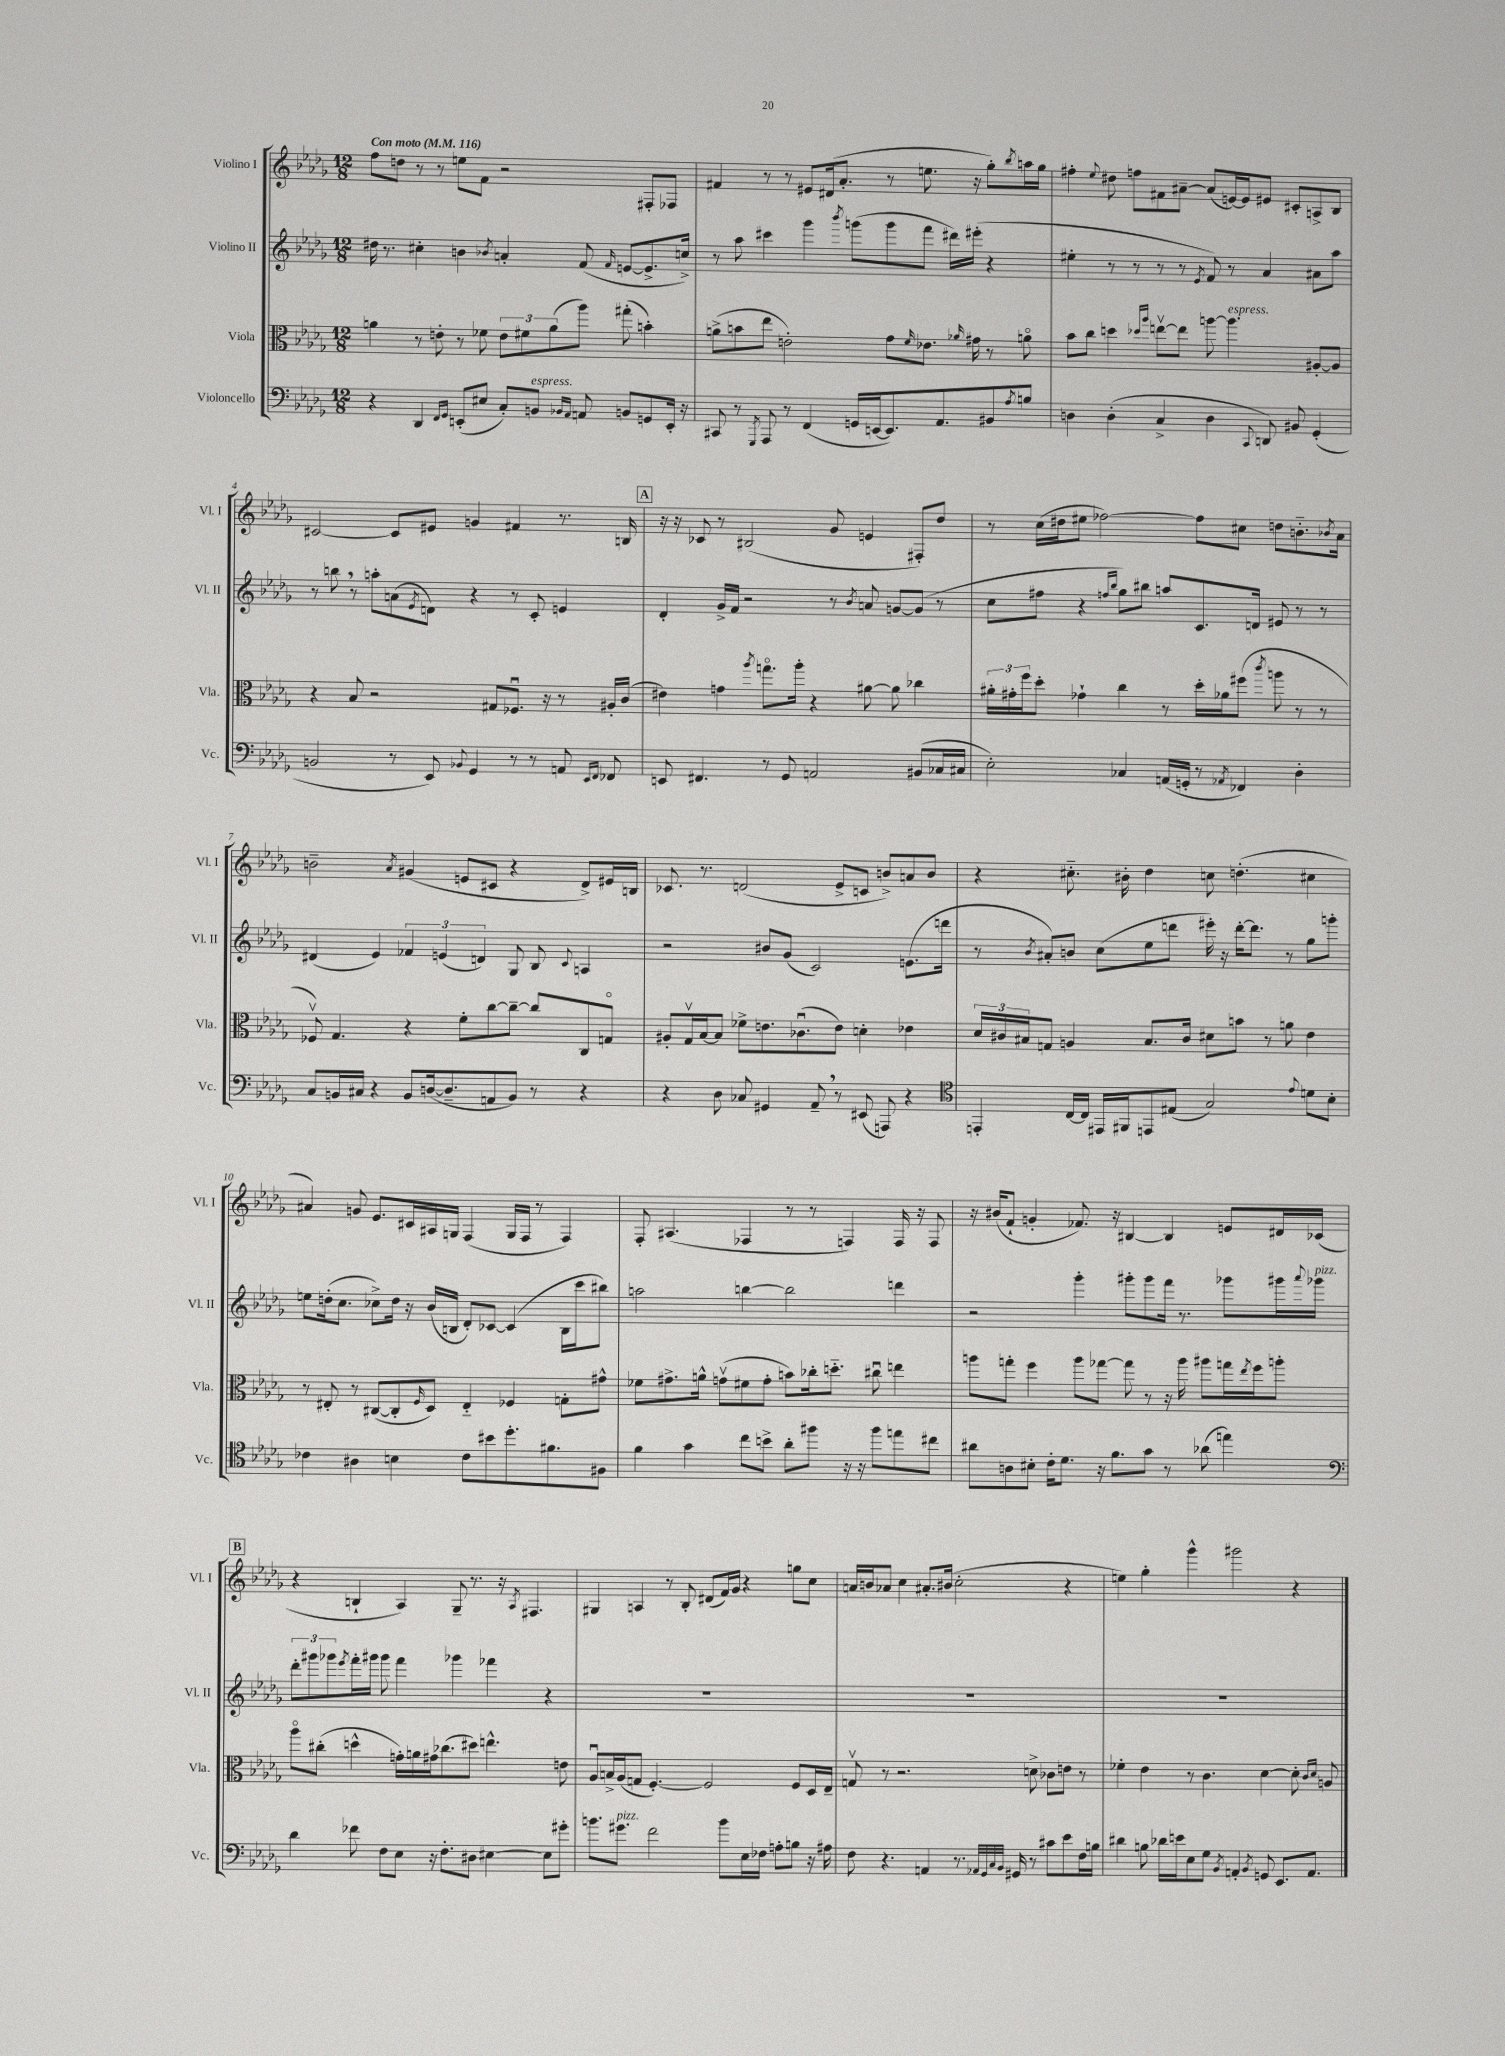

**kern	**kern	**kern	**kern
*staff4	*staff3	*staff2	*staff1
*clefF4	*clefC3	*clefG2	*clefG2
*k[b-e-a-d-g-]	*k[b-e-a-d-g-]	*k[b-e-a-d-g-]	*k[b-e-a-d-g-]
*M12/8	*M12/8	*M12/8	*M12/8
*MM116	*MM116	*MM116	*MM116
4r	4a	16dd#	8ff
.	.	8.r	.
.	.	.	8dd
4DD-	8r	4cc#'	8r
.	8e'	.	8r
16qqFF	.	.	.
16qqGG-	.	.	.
(8EE'	8r	4b	8ee
8E#	8f-	.	8f
.	.	8qb-	.
8C')	12e	4a'	2r
.	12f#	.	.
8BB	.	.	.
.	(12a	.	.
16qqBB-	.	.	.
16qqAA-	.	.	.
8AA	8aa-)	(8f	.
.	.	16qqf	.
8BB	(8gg#'	[8e	.
8GG	4b')	8.e^]	8F#'
16EE'	.	.	8F-
16r	.	16cc^)	.
=	=	=	=
8CC#	(8a^	8r	4f#
8r	8b	8aa-	.
8qGGG-	.	.	.
8AAA-	8ee-	4ccc#	8r
8r	2e')	.	8r
(4FF	.	4ggg-	8e#
.	.	.	(16d#
.	.	.	8.a-'
.	.	8qbbb-	.
16GG	.	(8ggg	.
[16EE	.	.	.
8.EE])	8g-	8ggg	8r
.	16qqf	.	.
.	8.e-	8fff	8.ee
8.AA-	.	.	.
.	.	16ddd#)	.
.	16qqa-	.	.
.	16g#	(16eee#'	16r
8BB#	8r	4r	8gg-')
8qA-	.	.	8qbb-
8B	8ao	.	16aa
.	.	.	16gg-
=	=	=	=
4D	8b-	4ee#'	4ff#'
.	8cc	.	.
.	.	.	8qqee-
(4D'	4dd	8r	8dd#
.	.	8r	8ff
.	16qqdd-	.	.
.	16qqaa-	.	.
4C^	[8eev	8r	8f#
.	8ee]	8r	[8a#~
.	.	8qe-	.
4D	[8aa	8f)	(8a#]
.	4.aa]	8r	[16e)
.	.	.	16e]
8qqCC	.	.	.
8DD)	.	4a-	8e#
8BB#	.	.	8c#'
(4GG-'	[8A#'	8a#	8A^
.	8A#]	8aa-	8B-
=	=	=	=
2BB	4r	8r	[2c#
.	.	8bb	.
.	8B-	8r	.
.	2r	8aa'	.
8r	.	(8a	8c#]
.	.	8qe-	.
8EE-)	.	8d)	8e#
8qqBB-	.	.	.
4GG-	.	4r	4g
.	8G#	.	.
8r	8.F-u	8r	4f#
8r	.	8c'	.
.	16r	.	.
8AA	8r	4e	8.r
16qqEE-	.	.	.
16qqFF	.	.	.
8FF-	16A#'	.	.
.	(16c	.	16B
=	=	=	=
8EE	4e#)	4d-'	16r
.	.	.	16r
4.FF#	.	.	8c-
.	4g	16g-^	8r
.	.	16f	.
.	.	2r	(2B#
.	8qaa-	.	.
8r	8.ggo	.	.
8GG-	.	.	.
.	16aa-'	.	.
2AA	4r	.	.
.	.	8r	8g-
.	.	8qb-	.
.	[8a#	8a	4e
.	8a#]	[8g	.
(8BB#	4cc-	(8g]	8F#')
16C-	.	8r	8dd-
16C#	.	.	.
=	=	=	=
2E-')	24a#'	8cc	8r
.	24g#'	.	.
.	24ff	.	.
.	8dd-'	8ff#	(16cc
.	.	.	16dd#
.	4g-`	4r	8ee#
.	.	.	[2ff-)
.	.	16qqff	.
.	.	16qqbb-	.
4C-	4cc	8gg-)	.
.	.	8bb#	.
(16AA	8r	8aa	.
16GG'	.	.	.
8r	16dd-'	8.c	8ff-]
.	16a-	.	.
8qAA-	.	.	.
4FF-)	(8ff#	.	8cc#
.	.	16d	.
.	8qccc	.	.
.	8aa	8e#	8dd
4D-'	8r	8r	8.b'~
.	8r	8r	.
.	.	.	8qb-
.	.	.	16a-
=	=	=	=
8C	8F-v)	(4d#	2b~
16BB	4.G-	.	.
16C#	.	.	.
4r	.	4e-)	.
.	.	.	8qa-
8BB	4r	6f-	(4g#
([16D	.	.	.
.	.	(6e	.
8.D~]	.	.	.
.	8f'	.	8e
.	.	6d)	.
8AA	[8cc	.	8c#
8BB)	8cc~_	8G-	4r
8r	8cc]	8B-	.
.	.	8qqc	.
4r	8C	4A	8d-^)
.	8Go	.	16e#
.	.	.	16B
=	=	=	=
4r	8A#'	2r	8.c-
.	16G-v	.	.
.	[16B-	.	8.r
8D-	8B-]	.	.
8C-	8f-^	.	(2d
4GG#	8.e	8b#	.
.	.	(8g-	.
.	(8.c-u	.	.
8AA-~	.	2c)	.
8r	8e)	.	8e-^
(8EE#	4d'	.	8c
8AAA)	.	.	8b^)
4r	4e-	(8.e	8a
.	.	.	8b
.	.	16ddd	.
=	=	=	=
*clefC4	*	*	*
4EE'	24d-	8r	4r
.	24c#	.	.
.	24B#	.	.
.	.	8qb-	.
.	8G	8a#')	.
[16C	4A	8b	8.cc#'~
16C]	.	.	.
16EE#	.	(8cc	.
16FF#	.	.	16b#'
8EE	8.B#	8ee-	4dd-
(8E#	.	8ddd	.
.	16c#	.	.
2G-)	8d#	16eee#')	8cc
.	.	16r	.
.	8b	[16ddd'	(4.dd'
.	.	8.ddd]	.
.	8r	.	.
.	8a	8r	.
8qqe-	.	.	.
8d	4e-	8gg-	4cc#
8B-'	.	8ggg'	.
=	=	=	=
4c-	8r	8ee	4a#)
.	8E#'	(16dd'	.
.	.	8.cc	.
4A#	8r	.	8g
.	([8C#	8cc-^)	8.e-
4B	8C#']	16dd	.
.	.	16r	16c#
.	16qqF	.	.
.	8D-)	(16b-	16A#
.	.	16B	16G
8c-	4E#'~	8d-')	(4F
8b#	.	[8c-	.
8.dd-'	4F-	(4c-]	16G
.	.	.	16F
.	.	.	8r
8.f#	.	.	.
.	8G'	16B	4F)
.	.	16ccc	.
8F#	8g#^^	8bb#)	.
=	=	=	=
4f	8f-	2aa	8F'
.	8.g#^	.	(4.A#
4g-	.	.	.
.	16a^^	.	.
.	(8gv	.	.
8cc	8f#	[4bb	4F-
8b^	8g'	.	.
8a-'	8b)	2bb]	8r
8ff#	16cc-'	.	8r
.	8.dd'~	.	.
16r	.	.	4F)
16r	.	.	.
8ff#	8cc#u	.	.
8ee	4ee	4ddd	16F
.	.	.	16r
8cc#	.	.	8F
=	=	=	=
8a#	8aa	2r	16r
.	.	.	(16b#
8A	8gg'	.	8f`
8B#'	4ff	.	4g'
16c'	.	.	.
8.d-	.	.	.
.	8aa	4ggg-'	8.f-)
16r	[8gg-	.	.
8.f	.	.	16r
.	8gg-]	8ggg#'	[4B#
8g-	8r	8ggg#	.
8r	16r	16fff	4B#]
.	16aa	8.r	.
(8a-	8aa#	.	.
4ee)	16gg	8ggg-	8e
.	8qee-	.	.
.	16ff	.	.
.	8aa'	16ggg#	16d#
.	.	8qqaaa-	.
.	.	16ggg-	(16c-
=	=	=	=
*clefF4	*	*	*
4d-	8aa-o	12ddd-'	4r
.	.	12ggg#	.
.	(8cc#'	.	.
.	.	12ggg-	.
.	.	8qeee-	.
8f-	4dd^^	16fff'	4B`
.	.	16ggg#	.
8F	.	8ggg#	.
8E-	16g')	4fff	4A-)
.	16a	.	.
16r	16g#	.	.
8.F'	(8.cc-	.	.
.	.	4ggg-	8G-~
8D#	8dd#)	.	8.r
[4E#	4.ee^^	4fff-	.
.	.	.	16r
.	.	.	8qA-
.	.	.	4.F#
8E#]	.	4r	.
8g#'	8e	.	.
=	=	=	=
8.b	8A-u	1.r	4G#
.	16B^	.	.
8.g#	(16A-	.	.
.	8G	.	4A
2f	[4.F')	.	.
.	.	.	8r
.	.	.	8B-'
.	2F]	.	(8d#
8b	.	.	16f)
.	.	.	16g-
16E-	.	.	4r
16F-	.	.	.
8A'	.	.	.
8B	8F	.	8gg
16r	16D-	.	8cc
16A#	16E-~	.	.
=	=	=	=
8F	8Gv	1.r	16a
.	.	.	16b
4.r	8r	.	8a-
.	2.r	.	4cc
4AA	.	.	8.a#'
.	.	.	(16b#
8.r	.	.	2cc'
32qqAA-	.	.	.
32qqGG-	.	.	.
32qqC	.	.	.
32qqBB-	.	.	.
16GG#	.	.	.
8r	8d^	.	.
8c#	8c-	.	.
8e-	8e	.	4r
16F	8r	.	.
16B	.	.	.
=	=	=	=
4d#	4f-'	1.r	4ee)
8B	4e-	.	4gg-'
16d-	.	.	.
16e	.	.	.
8E-	8r	.	4ggg-^^
8G-	4.c	.	.
8qBB-	.	.	.
4AA'	.	.	2ggg#
8qBB-	.	.	.
8GG	[4d-	.	.
8.EE-	.	.	.
.	8d-']	.	4r
8.AA	.	.	.
.	16qqc	.	.
.	16qqd-	.	.
.	8A	.	.
==	==	==	==
*-	*-	*-	*-
